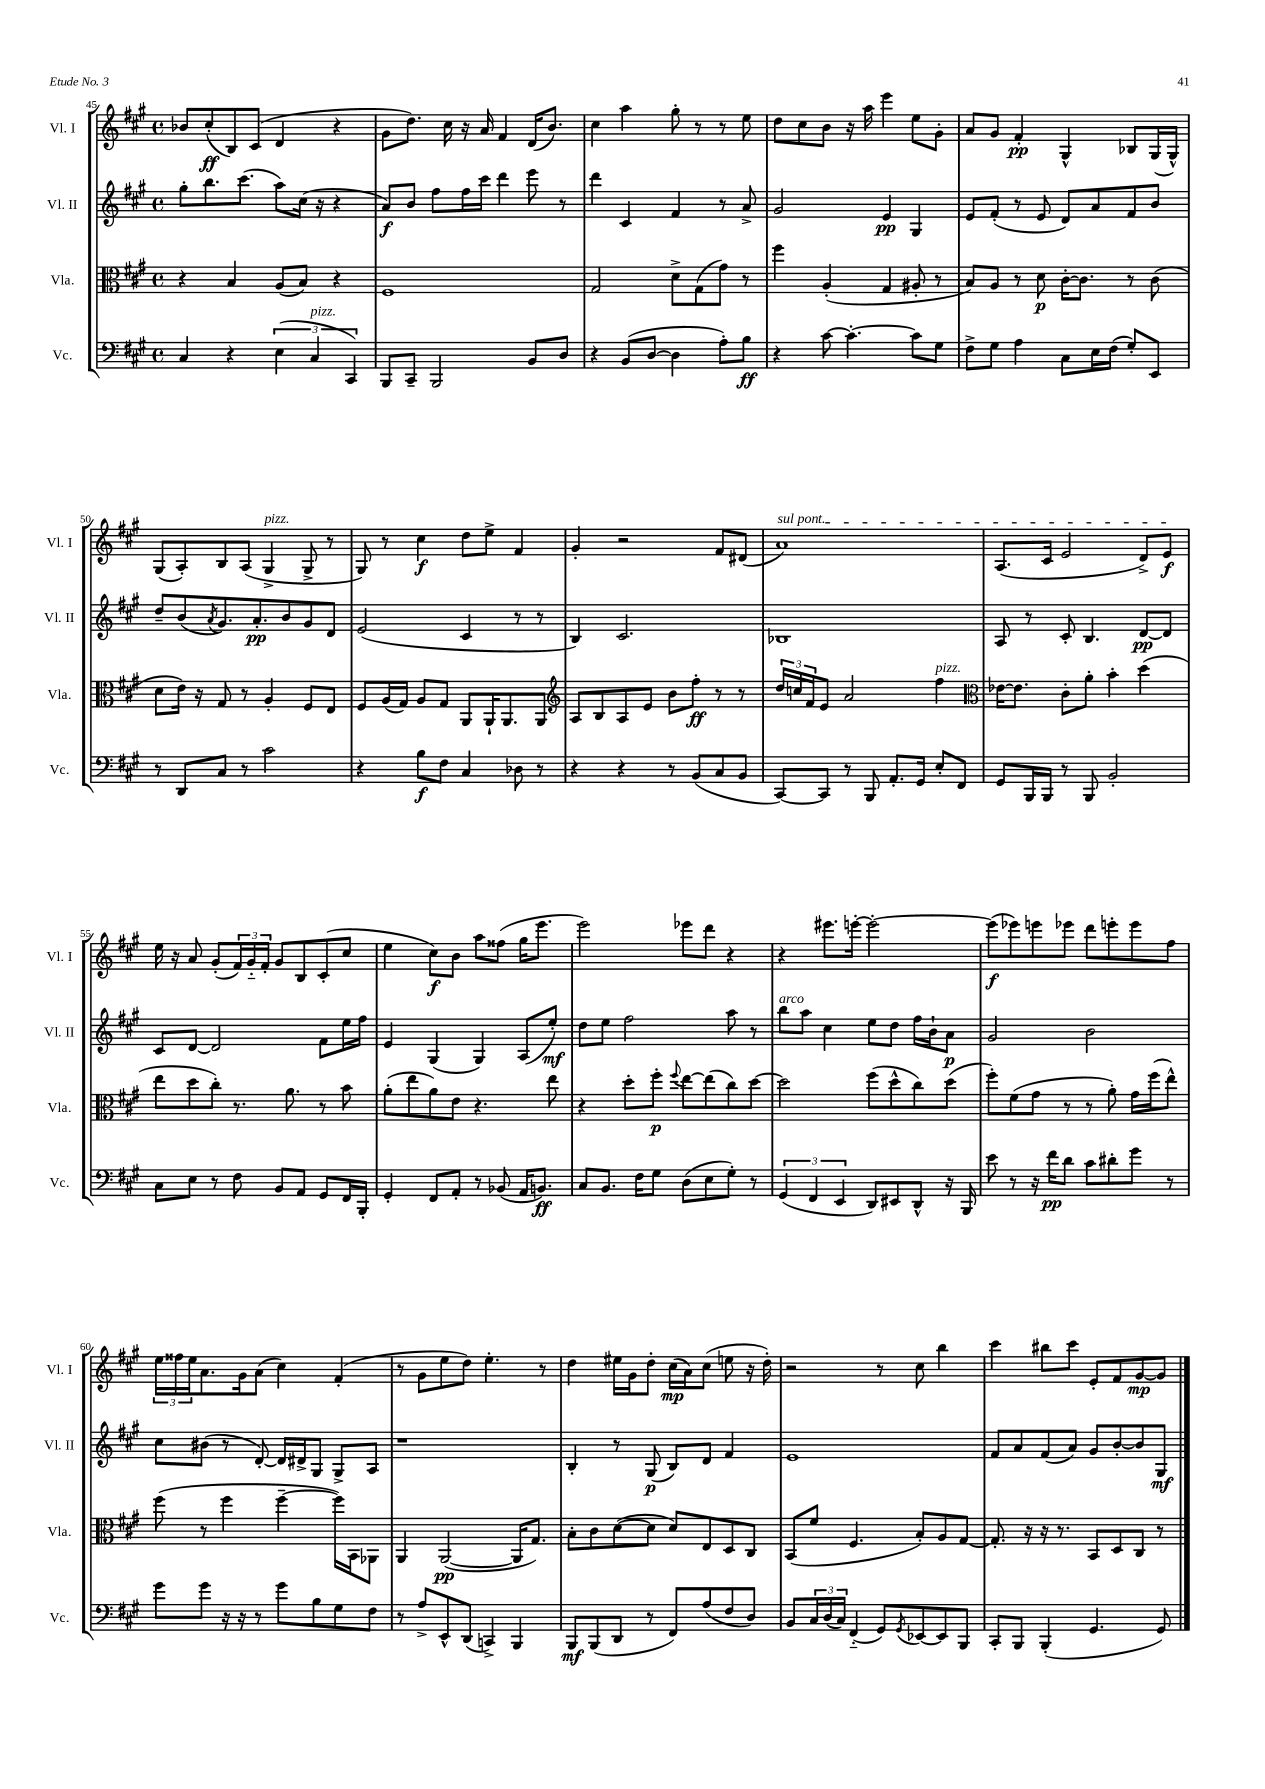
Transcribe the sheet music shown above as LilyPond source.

<<
\new StaffGroup <<
\new Staff = "s0" \with { instrumentName = "Vl. I" shortInstrumentName = "Vl. I" } {
    \clef treble \key a \major \defaultTimeSignature \time 4/4
    bes'8 cis''8-.\ff( b8) cis'8( d'4 r4 |
    gis'8 d''8.) cis''16 r16 a'16 fis'4 d'16( b'8.) |
    cis''4 a''4 gis''8-. r8 r8 e''8 |
    d''8 cis''8 b'8 r16 a''16 e'''4 e''8 gis'8-. |
    a'8 gis'8 fis'4-.\pp gis4-^ bes8 gis16( gis16-^) |
    gis8( a8-.) b8 a8( gis4->^\markup { \italic "pizz." } gis8-> r8 |
    gis8) r8 cis''4\f d''8 e''8-> fis'4 |
    gis'4-. r2 fis'8 dis'8( |
    \once \override TextSpanner.bound-details.left.text = \markup { \italic "sul pont." } a'1\startTextSpan) |
    a8.( cis'16 e'2 d'8->) e'8\f\stopTextSpan |
    e''16 r16 a'8 gis'8-.( \tuplet 3/2 { fis'16) gis'16-_ fis'16-. } gis'8 b8 cis'8-.( cis''8 |
    e''4 cis''8\f) b'8 a''8 fisis''8( gis''16 e'''8. |
    e'''2) ees'''8 d'''8 r4 |
    r4 eis'''8. e'''16~-. e'''2~-. |
    e'''8\f( ees'''8) e'''8 ees'''8 d'''8 e'''8-. e'''8 fis''8 |
    \tuplet 3/2 { e''16 fisis''16 e''16 } a'8. gis'16 a'8( cis''4) fis'4-.( |
    r8 gis'8 e''8 d''8) e''4.-. r8 |
    d''4 eis''16 gis'16 d''8-. cis''16\mp( a'16) cis''8( e''8 r16 d''16-.) |
    r2 r8 cis''8 b''4 |
    cis'''4 bis''8 cis'''8 e'8-. fis'8 gis'8~\mp gis'8 \bar "|." |
}
\new Staff = "s1" \with { instrumentName = "Vl. II" shortInstrumentName = "Vl. II" } {
    \clef treble \key a \major \defaultTimeSignature \time 4/4
    gis''8-. b''8. cis'''8.( a''8) cis''16( r16 r4 |
    a'8\f) b'8 fis''8 fis''16 cis'''16 d'''4 e'''8 r8 |
    d'''4 cis'4 fis'4 r8 a'8-> |
    gis'2 e'4\pp gis4 |
    e'8 fis'8-.( r8 e'8 d'8) a'8 fis'8 b'8 |
    d''8-- b'8( \acciaccatura { a'8 } gis'8.) a'8.-.\pp b'8 gis'8 d'8 |
    e'2( cis'4 r8 r8 |
    b4) cis'2. |
    bes1 |
    a8 r8 cis'8-. b4. d'8~\pp d'8 |
    cis'8 d'8~ d'2 fis'8 e''16 fis''16 |
    e'4 gis4( gis4) a8( e''8-.\mf) |
    d''8 e''8 fis''2 a''8 r8 |
    b''8^\markup { \italic "arco" } a''8 cis''4 e''8 d''8 fis''16 b'16-! a'8\p |
    gis'2 b'2 |
    cis''8 bis'8( r8 d'8~-.) d'16 dis'16-> gis8 gis8-> a8 |
    r1 |
    b4-. r8 gis8\p( b8) d'8 fis'4 |
    e'1 |
    fis'8 a'8 fis'8( a'8) gis'8 b'8~-. b'8 gis8\mf \bar "|." |
}
\new Staff = "s2" \with { instrumentName = "Vla." shortInstrumentName = "Vla." } {
    \clef alto \key a \major \defaultTimeSignature \time 4/4
    r4 b4 a8( b8) r4 |
    fis1 |
    gis2 d'8-> gis8( gis'8) r8 |
    fis''4 a4-.( gis4 ais8-. r8 |
    b8) a8 r8 d'8\p cis'16~-. cis'8. r8 cis'8( |
    d'8 e'16) r16 gis8 r8 a4-. fis8 e8 |
    fis8 a16( gis16) a8 gis8 a,8 a,16-! a,8. a,8 |
    \clef treble a8 b8 a8 e'8 b'8 fis''8-.\ff r8 r8 |
    \tuplet 3/2 { d''16 c''16 fis'16 } e'8 a'2 fis''4^\markup { \italic "pizz." } |
    \clef alto ees'16~ ees'8. cis'8-. a'8-. b'4-. d''4( |
    e''8 d''8 cis''8-.) r8. a'8. r8 b'8 |
    a'8-.( e''8 a'8) e'8 r4. e''8 |
    r4 d''8-. fis''8-.\p \appoggiatura { fis''8 } e''8~ e''8( cis''8) d''8~ |
    d''2 fis''8( d''8-^ cis''8) d''8( |
    fis''8-.) fis'8( gis'8 r8 r8 a'8-.) gis'16 fis''16( e''8-^) |
    fis''8( r8 fis''4 fis''4~-- fis''16) b,16 aes,8 |
    a,4 a,2~\pp( a,16 gis8.) |
    b8-. cis'8 d'8~( d'8 d'8) e8 d8 cis8 |
    b,8( fis'8 fis4. b8-.) a8 gis8~ |
    gis8.-. r16 r16 r8. b,8 d8 cis8 r8 \bar "|." |
}
\new Staff = "s3" \with { instrumentName = "Vc." shortInstrumentName = "Vc." } {
    \clef bass \key a \major \defaultTimeSignature \time 4/4
    cis4 r4 \tuplet 3/2 { e4( cis4^\markup { \italic "pizz." } cis,4) } |
    b,,8 cis,8-- b,,2 b,8 d8 |
    r4 b,8( d8~ d4 a8-.) b8\ff |
    r4 cis'8~ cis'4.~-. cis'8 gis8 |
    fis8-> gis8 a4 cis8 e16 fis16( gis8-.) e,8 |
    r8 d,8 cis8 r8 cis'2 |
    r4 b8\f fis8 cis4 des8 r8 |
    r4 r4 r8 b,8( cis8 b,8 |
    cis,8~) cis,8 r8 b,,8 a,8.-. gis,16 e8-. fis,8 |
    gis,8 b,,16 b,,16 r8 b,,8 b,2-. |
    cis8 e8 r8 fis8 b,8 a,8 gis,8 fis,16 b,,16-. |
    gis,4-. fis,8 a,8-. r8 bes,8( a,16 b,8.\ff) |
    cis8 b,8. fis16 gis8 d8( e8 gis8-.) r8 |
    \tuplet 3/2 { gis,4( fis,4 e,4 } d,8) eis,8 d,8-^ r16 b,,16 |
    e'8 r8 r16 fis'16\pp d'8 cis'8 dis'8-. gis'8 r8 |
    gis'8 gis'8 r16 r16 r8 gis'8 b8 gis8 fis8 |
    r8 a8-> e,8-^ d,8( c,4->) b,,4 |
    b,,8\mf b,,8( d,8 r8 fis,8) a8( fis8 d8) |
    b,8 \tuplet 3/2 { cis16 d16( cis16) } fis,4-_( gis,8) \acciaccatura { gis,8 } ees,8~ ees,8 b,,8 |
    cis,8-. b,,8 b,,4-.( gis,4. gis,8) \bar "|." |
}
>>
>>
\layout { \context { \Score currentBarNumber = #45 } }
